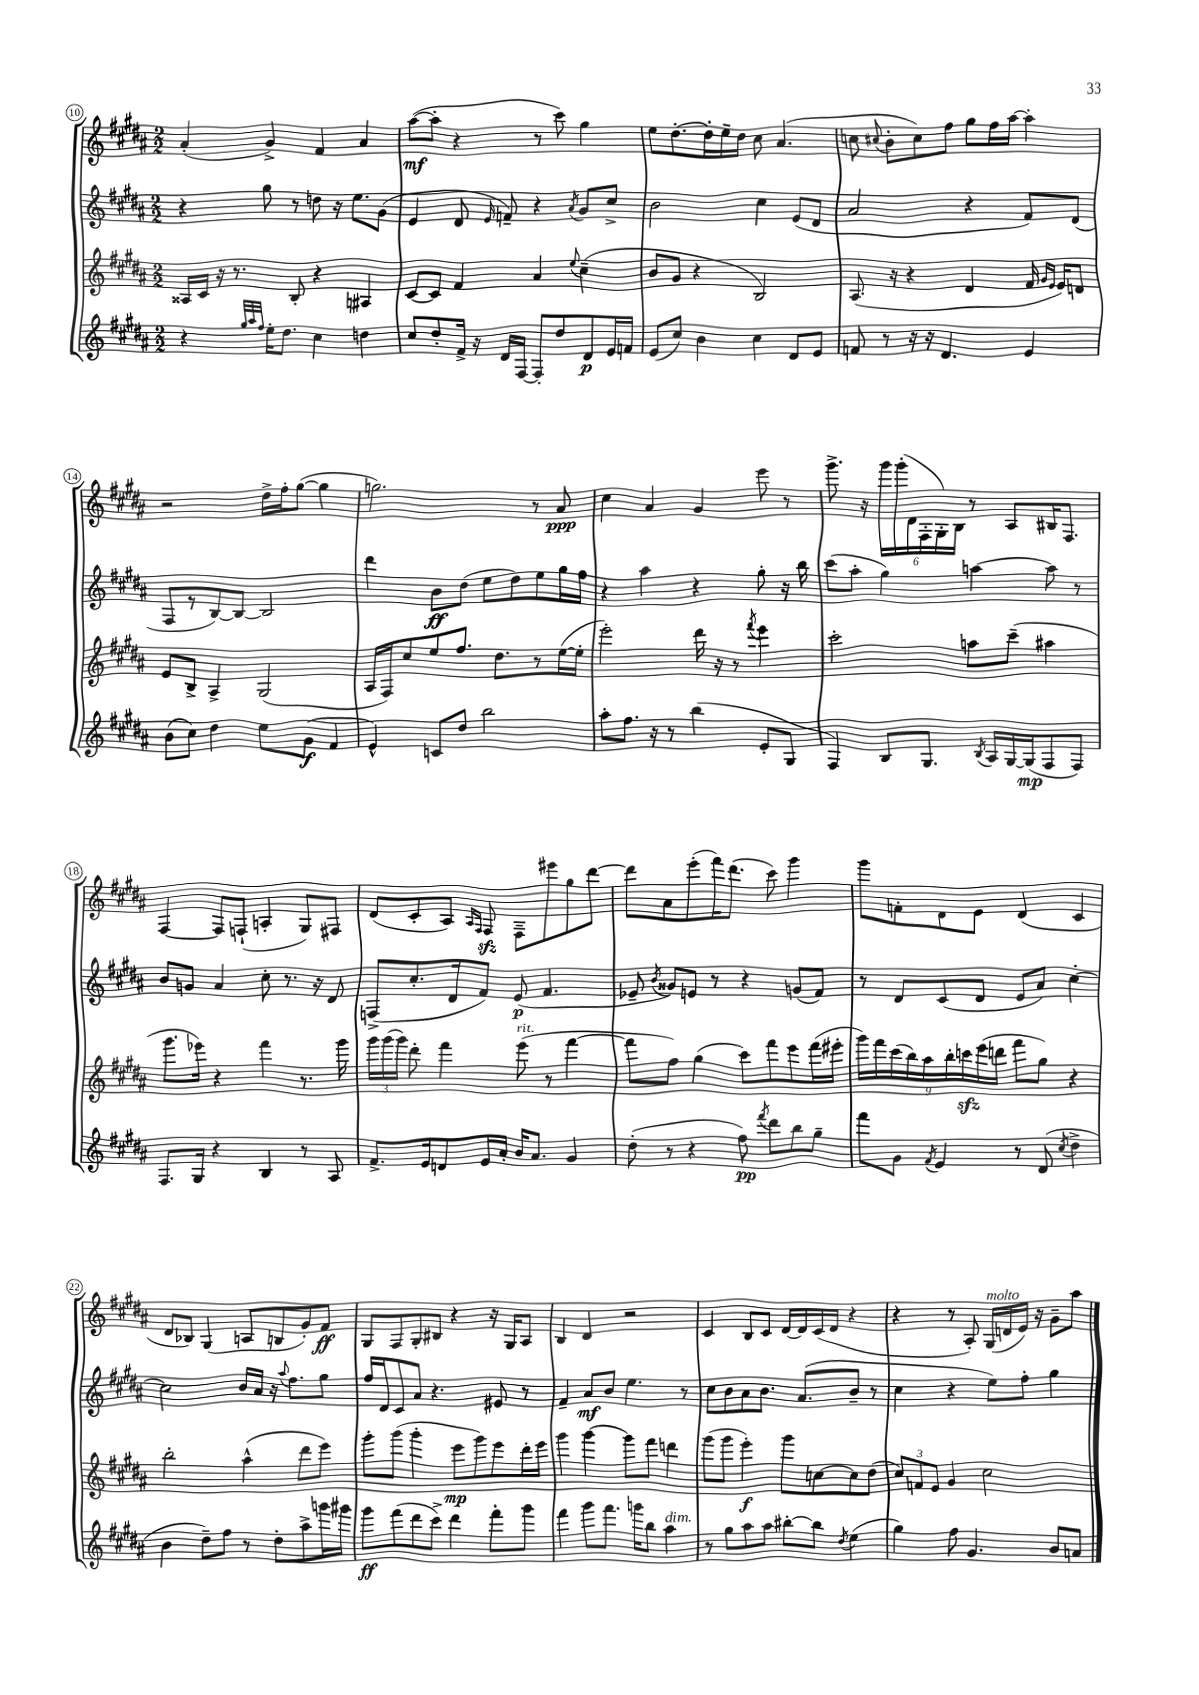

**kern	**dynam	**kern	**dynam	**kern	**dynam	**kern	**dynam
*part4	*part4	*part3	*part3	*part2	*part2	*part1	*part1
*staff4	*staff4	*staff3	*staff3	*staff2	*staff2	*staff1	*staff1
*clefG2	*	*clefG2	*	*clefG2	*	*clefG2	*
*k[f#c#g#d#a#]	*	*k[f#c#g#d#a#]	*	*k[f#c#g#d#a#]	*	*k[f#c#g#d#a#]	*
*M2/2	*	*M2/2	*	*M2/2	*	*M2/2	*
=10	=10	=10	=10	=10	=10	=10	=10
4r	.	16A##X/LL	.	4r	.	(4a#'/	.
.	.	16c#/JJ	.	.	.	.	.
.	.	16r	.	.	.	.	.
.	.	8.r	.	.	.	.	.
32qqgg#/LLL	.	.	.	.	.	.	.
32qqaa#/	.	.	.	.	.	.	.
32qqff#/JJJ	.	.	.	.	.	.	.
16ee'\KL	.	.	.	8gg#\	.	4g#^/)	.
8.dd#\J	.	.	.	.	.	.	.
.	.	8B'/	.	8r	.	.	.
4cc#\	.	4r	.	8ddn\	.	4f#/	.
.	.	.	.	16r	.	.	.
.	.	.	.	8.ee\L	.	.	.
4ddn\	.	4A#X/	.	.	.	4a#/	.
.	.	.	.	(8g#\J	.	.	.
=11	=11	=11	=11	=11	=11	=11	=11
8cc#/L	.	[8c#/L	.	4e/	.	([8aa#\L	mf
8dd#'/	.	8c#/J]	.	.	.	8aa#'\J]	.
16f#^/Jk	.	4f#/	.	8d#/	.	4r	.
16r	.	.	.	.	.	.	.
.	.	.	.	16qqe/	.	.	.
16d#/LL	.	.	.	8fn~/)	.	.	.
[16F#/JJ	.	.	.	.	.	.	.
8F#'/L]	.	4a#/	.	4r	.	8r	.
8dd#/	.	.	.	.	.	8ccc#\)	.
.	.	8qqee/	.	8qa#/	.	.	.
8d#/	p	(4cc#~\	.	8g#/L	.	4gg#\	.
16e/L	.	.	.	8cc#^/J	.	.	.
16fn/JJ	.	.	.	.	.	.	.
=12	=12	=12	=12	=12	=12	=12	=12
(8e/L	.	8b/L	.	2b\	.	8ee\L	.
8cc#/J)	.	8g#/J	.	.	.	[8.dd#'\	.
4b\	.	4r	.	.	.	.	.
.	.	.	.	.	.	16dd#'\L]	.
.	.	.	.	.	.	16ee~\	.
.	.	.	.	.	.	16dd#\JJ	.
4cc#\	.	2B/)	.	4cc#\	.	8cc#\	.
.	.	.	.	.	.	(4.a#/	.
8d#/L	.	.	.	(8e/L	.	.	.
8e/J	.	.	.	8d#/J	.	.	.
=13	=13	=13	=13	=13	=13	=13	=13
8fn/	.	(8.A#/	.	2a#/	.	8ccn\	.
.	.	.	.	.	.	8qqcc#X/	.
8r	.	.	.	.	.	8b'\L	.
.	.	16r	.	.	.	.	.
16r	.	4r	.	.	.	8cc#\)	.
16r	.	.	.	.	.	.	.
4.d#/	.	.	.	.	.	8ff#\J	.
.	.	4d#/	.	4r	.	8gg#\L	.
.	.	.	.	.	.	16ff#\L	.
.	.	.	.	.	.	[16aa#\JJ	.
4e/	.	16f#/	.	8f#/L)	.	4aa#'\]	.
.	.	16qqg#/LL	.	.	.	.	.
.	.	16qqe/JJ	.	.	.	.	.
.	.	16e/KL)	.	.	.	.	.
.	.	8dn/J	.	(8d#/J	.	.	.
!!LO:LB:g=z
=14	=14	=14	=14	=14	=14	=14	=14
(8b\L	.	8e/L	.	8F#/L	.	2r	.
8cc#\J)	.	8B^/J	.	8r	.	.	.
4dd#\	.	4A#^/	.	[8B/)	.	.	.
.	.	.	.	8B/J_	.	.	.
8ee\L	.	(2G#/	.	2B/]	.	16dd#^\LL	.
.	.	.	.	.	.	16ff#'\J	.
(8g#\J	f	.	.	.	.	([8gg#\J	.
4f#/	.	.	.	.	.	4gg#\]	.
=15	=15	=15	=15	=15	=15	=15	=15
4e^^/)	.	16A#/LL	.	4ddd#\	.	2.ggn\)	.
.	.	16F#/J)	.	.	.	.	.
.	.	8cc#/	.	.	.	.	.
8cn/L	.	8ee/	.	8b\L	ff	.	.
8dd#/J	.	8.ff#/J	.	(8dd#\J	.	.	.
2bb\	.	.	.	8ee\L	.	.	.
.	.	8.dd#\L	.	.	.	.	.
.	.	.	.	8dd#\)	.	.	.
.	.	8r	.	8ee\	.	8r	.
.	.	([16ee\L	.	16gg#\L	.	8a#/	ppp
.	.	16ee'\JJ]	.	16ff#\JJ	.	.	.
=16	=16	=16	=16	=16	=16	=16	=16
8aa#'\L	.	2eee'\)	.	4r	.	4cc#\	.
8.ff#\J	.	.	.	.	.	.	.
.	.	.	.	4aa#\	.	4a#/	.
16r	.	.	.	.	.	.	.
8r	.	.	.	.	.	.	.
(4bb\	.	16ddd#\	.	4r	.	4g#/	.
.	.	16r	.	.	.	.	.
.	.	8r	.	.	.	.	.
.	.	8qfff#/	.	.	.	.	.
8e'/L	.	4eee\	.	8gg#'\	.	8eee\	.
8G#/J	.	.	.	16r	.	8r	.
.	.	.	.	16bb\	.	.	.
=17	=17	=17	=17	=17	=17	=17	=17
4F#/)	.	2ccc#'\	.	(8ccc#\L	.	8.ggg#^\	.
.	.	.	.	8aa#'\J	.	.	.
.	.	.	.	.	.	16r	.
8B/L	.	.	.	4gg#\)	.	24ggg#\LL	.
.	.	.	.	.	.	(24ggg#'\	.
.	.	.	.	.	.	24d#\	.
8.G#/J	.	.	.	.	.	24F#'\	.
.	.	.	.	.	.	24G#'\)	.
.	.	.	.	.	.	24B\JJ	.
.	.	8aan\L	.	[4aan\	.	8r	.
8qB/	.	.	.	.	.	.	.
16A#/LL	.	.	.	.	.	.	.
[16G#/	.	(8ccc#~\J	.	.	.	8A#/L	.
(16G#/J]	mp	.	.	.	.	.	.
8F#/	.	4aa#X\	.	8aa\]	.	16B#X/K	.
.	.	.	.	.	.	8.F#/J	.
8F#/J)	.	.	.	8r	.	.	.
!!LO:LB:g=z
=18	=18	=18	=18	=18	=18	=18	=18
8.F#/L	.	8.ggg#\L	.	8b/L	.	[4F#/	.
.	.	.	.	8gn/J	.	.	.
16G#/Jk	.	16eee-X\Jk)	.	.	.	.	.
4r	.	4r	.	4a#/	.	8F#/L]	.
.	.	.	.	.	.	(8Fn`/J	.
4B/	.	4fff#\	.	8cc#'\	.	4An'/	.
.	.	.	.	8.r	.	.	.
8r	.	8.r	.	.	.	8G#/L)	.
.	.	.	.	16r	.	.	.
8A#/	.	.	.	8d#/	.	8F#X/J	.
.	.	16ggg#\	.	.	.	.	.
=19	=19	=19	=19	=19	=19	=19	=19
8.f#^/L	.	24ggg#\LL	.	(8Fn^/L	.	(8d#/L	.
.	.	(24ggg#\	.	.	.	.	.
.	.	24ggg#\JJ)	.	.	.	.	.
.	.	8ddd#'\	.	8.cc#'/	.	8c#'/	.
16e/k	.	.	.	.	.	.	.
8dn/	.	4fff#\	.	.	.	8A#/J)	.
.	.	.	.	16d#/k	.	.	.
.	.	.	.	.	.	16qqA#/LL	.
.	.	.	.	.	.	16qqF#/JJ	.
16e/L	.	.	.	8f#/J)	.	8F#zz/	.
16a#'/JJ	.	.	.	.	.	.	.
!	!	!LO:TX:a:i:t=rit.	!	!	!	!	!
16b/KL	.	(8eee\	.	(8e/	p	8F#~\L	.
8.a#/J	.	.	.	.	.	.	.
.	.	8r	.	4.f#/	.	8eee#X\	.
4g#/	.	[4fff#\	.	.	.	8gg#\	.
.	.	.	.	.	.	[8ddd#\J	.
=20	=20	=20	=20	=20	=20	=20	=20
(8dd#'\	.	8fff#\L]	.	8e-X~/	.	8ddd#\L]	.
.	.	.	.	8qb/	.	.	.
8r	.	8ff#\J)	.	8g##X/L)	.	8a#\	.
4r	.	(4gg#\	.	8en/J	.	(8eee'\	.
.	.	.	.	8r	.	16fff#\K)	.
.	.	.	.	.	.	(8.ddd#\J	.
8ff#\)	pp	8ccc#\L)	.	4r	.	.	.
8qfff#/	.	.	.	.	.	.	.
8ddd#\L	.	8fff#\	.	.	.	8ccc#\)	.
8bb\	.	8eee\	.	(8gn/L	.	4ggg#\	.
8gg#~\J	.	(16fff#\L	.	8f#/J)	.	.	.
.	.	16eee#X'\JJ	.	.	.	.	.
=21	=21	=21	=21	=21	=21	=21	=21
8fff#\L	.	18ggg#\LL)	.	8r	.	8ggg#\L	.
.	.	18fff#\	.	.	.	.	.
.	.	(18ccc#\	.	.	.	.	.
8g#\J	.	.	.	8d#/L	.	8fn'\	.
.	.	18bb\)	.	.	.	.	.
.	.	18aa#\	.	.	.	.	.
8qf#/	.	.	.	.	.	.	.
4e/	.	.	.	(8c#/	.	8d#\	.
.	.	18bb'\	.	.	.	.	.
.	.	18cccnzz\	.	.	.	.	.
.	.	.	.	8d#/J	.	8e\J	.
.	.	(18eee\	.	.	.	.	.
.	.	18dddn\JJ	.	.	.	.	.
8r	.	8fff#\L	.	8e/L	.	(4d#/	.
(8d#/	.	8gg#\J)	.	8a#/J)	.	.	.
8qcc#/	.	.	.	.	.	.	.
4dd#^\	.	4r	.	[4cc#'\	.	4c#/	.
!!LO:LB:g=z
=22	=22	=22	=22	=22	=22	=22	=22
4b\	.	2bb'\	.	2cc#\]	.	8d#/L	.
.	.	.	.	.	.	8B-X/J)	.
8dd#~\L)	.	.	.	.	.	(4G#/	.
8ff#\J	.	.	.	.	.	.	.
8r	.	(4aa#^^\	.	16b/LL	.	8An/L	.
.	.	.	.	16a#/JJ	.	.	.
8dd#'\L	.	.	.	16r	.	8Bn/	.
.	.	.	.	8qqaa#/	.	.	.
.	.	.	.	8.ff#\L	.	.	.
8aa#^\	.	8ddd#\L	.	.	.	8g#'/)	.
16gggn\L	.	8eee\J)	.	8gg#\J	.	8f#/J	ff
16ggg#X\JJ	.	.	.	.	.	.	.
=23	=23	=23	=23	=23	=23	=23	=23
8ggg#\L	ff	8ggg#'\L	.	16ff#/LL	.	8G#/L	.
.	.	.	.	16d#/J	.	.	.
(8fff#\	.	(8ggg#\J	.	8c#/	.	8F#/	.
8ddd#\	.	4ggg#'\	.	8a#/J	.	8G#'/	.
8ccc#^\J)	.	.	.	4.r	.	8B#X/J	.
4ddd#\	.	8eee\L	mp	.	.	4r	.
.	.	8ggg#\)	.	.	.	.	.
8fff#'\L	.	8eee\	.	8e#X/	.	16r	.
.	.	.	.	.	.	16G#/KL	.
8ggg#\J	.	16ddd#'\L	.	8r	.	8A#/J	.
.	.	16eee\JJ	.	.	.	.	.
=24	=24	=24	=24	=24	=24	=24	=24
4fff#\	.	4ggg#\	.	4f#~/	.	4B/	.
8ggg#\L	.	[4ggg#\	.	8a#/L	mf	4d#/	.
8.fff#\J	.	.	.	8b/J	.	.	.
.	.	8ggg#\L]	.	4.ee\	.	2r	.
16gggn\KL	.	.	.	.	.	.	.
8bb\J	.	8fff#\J	.	.	.	.	.
!LO:TX:a:i:t=dim.	!	!	!	!	!	!	!
4aa#\	.	4dddn\	.	.	.	.	.
.	.	.	.	8r	.	.	.
=25	=25	=25	=25	=25	=25	=25	=25
8r	.	(8ggg#\L	.	8cc#\L	.	4c#/	.
8gg#\L	.	8ggg#\J	.	8b\	.	.	.
8aa#\	.	4eee'\)	f	8a#\	.	8B/L	.
8aa#\J	.	.	.	8.b\J	.	8c#/J	.
[8bb#X'\L	.	8ggg#\L	.	.	.	[16d#/LL	.
.	.	.	.	(8.a#/L	.	16d#/]	.
8bb#\J]	.	[8ccn\	.	.	.	(16c#/	.
.	.	.	.	.	.	16d#/JJ	.
8qdd#/	.	.	.	.	.	.	.
(4ee\	.	8cc\]	.	8b~/J	.	4r	.
.	.	(8dd#\J	.	8r	.	.	.
=26	=26	=26	=26	=26	=26	=26	=26
4gg#\)	.	12cc#/L)	.	4cc#\	.	4r	.
.	.	12fn/	.	.	.	.	.
.	.	12e/J	.	.	.	.	.
8ff#\	.	4g#/	.	4r	.	8r	.
4.g#/	.	.	.	.	.	8A#'/)	.
!	!	!	!	!	!	!LO:TX:a:i:t=molto	!
.	.	2cc#\	.	8ee\L)	.	(16G#/LL	.
.	.	.	.	.	.	16dn/	.
.	.	.	.	8ff#'\J	.	16e/JJ)	.
.	.	.	.	.	.	16r	.
8b/L	.	.	.	4gg#\	.	8g#~\L	.
8an/J	.	.	.	.	.	8aa#\J	.
==	==	==	==	==	==	==	==
*-	*-	*-	*-	*-	*-	*-	*-
